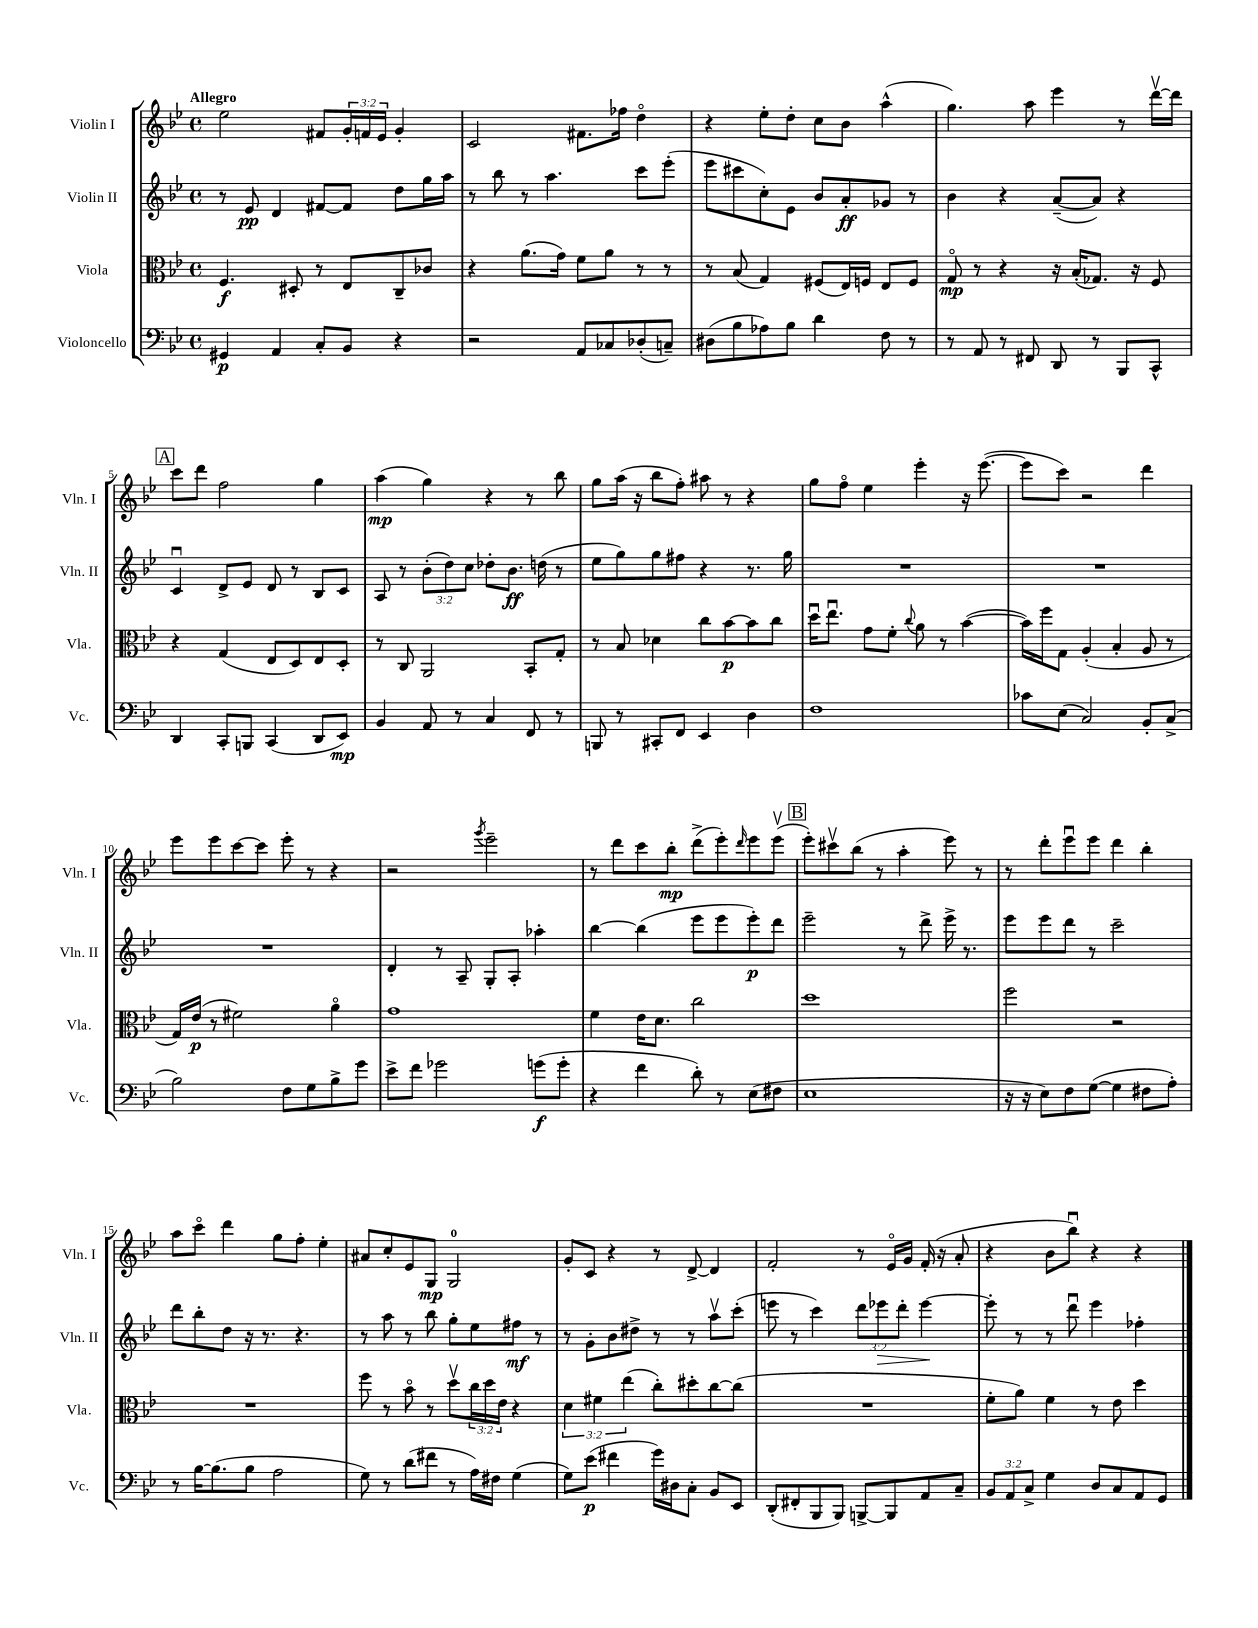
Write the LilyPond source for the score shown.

<<
\new StaffGroup <<
\new Staff = "s0" \with { instrumentName = "Violin I" shortInstrumentName = "Vln. I" } {
    \clef treble \key bes \major \defaultTimeSignature \time 4/4 \override Staff.TupletNumber.text = #tuplet-number::calc-fraction-text \tempo "Allegro"
    ees''2 fis'8 \tuplet 3/2 { g'16-. f'16 ees'16 } g'4-. |
    c'2 fis'8. fes''16 d''4\flageolet |
    r4 ees''8-. d''8-. c''8 bes'8 a''4-^( |
    g''4.) a''8 ees'''4 r8 d'''16~\upbow d'''16 |
    \mark \markup { \box "A" } c'''8 d'''8 f''2 g''4 |
    a''4\mp( g''4) r4 r8 bes''8 |
    g''8 a''16( r16 bes''8 f''8-.) ais''8 r8 r4 |
    g''8 f''8\flageolet ees''4 ees'''4-. r16 ees'''8.~( |
    ees'''8 c'''8) r2 d'''4 |
    ees'''8 ees'''8 c'''8~ c'''8 ees'''8-. r8 r4 |
    r2 \acciaccatura { g'''8 } ees'''2-- |
    r8 d'''8 c'''8 bes''8-.\mp d'''8->( ees'''8-.) \grace { d'''16 } ees'''8 ees'''8\upbow( |
    \mark \markup { \box "B" } ees'''8-.) cis'''8\upbow bes''8( r8 a''4-. ees'''8) r8 |
    r8 d'''8-. ees'''8\downbow ees'''8 d'''4 bes''4-. |
    a''8 c'''8\flageolet d'''4 g''8 f''8-. ees''4-. |
    ais'8 c''8-. ees'8 g8\mp g2-0 |
    g'8-. c'8 r4 r8 d'8~-> d'4 |
    f'2-. r8 ees'16\flageolet g'16 f'16-.( r16 a'8-. |
    r4 bes'8 bes''8\downbow) r4 r4 \bar "|." |
}
\new Staff = "s1" \with { instrumentName = "Violin II" shortInstrumentName = "Vln. II" } {
    \clef treble \key bes \major \defaultTimeSignature \time 4/4 \override Staff.TupletNumber.text = #tuplet-number::calc-fraction-text
    r8 ees'8\pp d'4 fis'8~ fis'8 d''8 g''16 a''16 |
    r8 bes''8 r8 a''4. c'''8 ees'''8-.( |
    ees'''8 cis'''8 c''8-.) ees'8 bes'8 a'8-.\ff ges'8 r8 |
    bes'4 r4 a'8~--( a'8) r4 |
    \mark \markup { \box "A" } c'4\downbow d'8-> ees'8 d'8 r8 bes8 c'8 |
    a8 r8 \tuplet 3/2 { bes'8-.( d''8) c''8 } des''8-. bes'8.\ff d''16( r8 |
    ees''8 g''8) g''8 fis''8 r4 r8. g''16 |
    R1 |
    R1 |
    R1 |
    d'4-. r8 a8-- g8-. a8-. aes''4-. |
    bes''4~ bes''4( ees'''8 ees'''8 ees'''8-.\p) d'''8 |
    \mark \markup { \box "B" } ees'''2-- r8 d'''8-> ees'''16-> r8. |
    ees'''8 ees'''8 d'''8 r8 c'''2-- |
    d'''8 bes''8-. d''8 r16 r8. r4. |
    r8 a''8 r8 bes''8 g''8-. ees''8 fis''8\mf r8 |
    r8 g'8-. bes'8 dis''8-> r8 r8 a''8\upbow c'''8-.( |
    e'''8 r8 c'''4) \tuplet 3/2 { d'''8 ees'''8\> d'''8-. } ees'''4~\! |
    ees'''8-. r8 r8 d'''8\downbow ees'''4 fes''4-. \bar "|." |
}
\new Staff = "s2" \with { instrumentName = "Viola" shortInstrumentName = "Vla." } {
    \clef alto \key bes \major \defaultTimeSignature \time 4/4 \override Staff.TupletNumber.text = #tuplet-number::calc-fraction-text
    f4.\f dis8-. r8 ees8 c8-- ces'8 |
    r4 a'8.( g'16) f'8 a'8 r8 r8 |
    r8 bes8( g4) fis8( ees16) f16 ees8 f8 |
    g8\flageolet\mp r8 r4 r16 bes16-.( ges8.) r16 f8 |
    \mark \markup { \box "A" } r4 g4( ees8 d8) ees8 d8-. |
    r8 c8 a,2 bes,8-. g8-. |
    r8 bes8 des'4 c''8 bes'8~\p bes'8 c''8 |
    d''16\downbow ees''8.\downbow g'8 f'8-. \appoggiatura { c''8 } a'8 r8 bes'4~( |
    bes'16) f''16 g8 a4-.( bes4-. a8 r8 |
    g16) ees'16\p( r8 fis'2) a'4\flageolet |
    g'1 |
    f'4 ees'16 d'8. c''2 |
    \mark \markup { \box "B" } d''1 |
    f''2 r2 |
    R1 |
    f''8 r8 bes'8\flageolet r8 d''8\upbow \tuplet 3/2 { c''16 d''16 ees'16 } r4 |
    \tuplet 3/2 { d'4 fis'4 ees''4( } c''8-.) dis''8-. c''8~ c''8( |
    R1 |
    f'8-. a'8) f'4 r8 ees'8 d''4 \bar "|." |
}
\new Staff = "s3" \with { instrumentName = "Violoncello" shortInstrumentName = "Vc." } {
    \clef bass \key bes \major \defaultTimeSignature \time 4/4 \override Staff.TupletNumber.text = #tuplet-number::calc-fraction-text
    gis,4\p a,4 c8-. bes,8 r4 |
    r2 a,8 ces8 des8-.( c8--) |
    dis8( bes8 aes8) bes8 d'4 f8 r8 |
    r8 a,8 r8 fis,8 d,8 r8 bes,,8 c,8-^ |
    \mark \markup { \box "A" } d,4 c,8-. b,,8 c,4( d,8 ees,8\mp) |
    bes,4 a,8 r8 c4 f,8 r8 |
    b,,8 r8 cis,8-. f,8 ees,4 d4 |
    f1 |
    ces'8 ees8( c2) bes,8-. c8->( |
    bes2) f8 g8 bes8-> g'8 |
    ees'8-> f'8 ges'2 g'8\f( g'8-. |
    r4 f'4 d'8-.) r8 ees8( fis8 |
    \mark \markup { \box "B" } ees1 |
    r16 r16 ees8) f8 g8~( g4 fis8 a8-.) |
    r8 bes16~ bes8.( bes8 a2 |
    g8) r8 d'8( fis'8 r8 a16) fis16 g4( |
    g8) ees'8\p( fis'4 g'16) dis16 c8-. bes,8 ees,8 |
    d,8-.( fis,8-. bes,,8 bes,,8) b,,8~-> b,,8 a,8 c8-- |
    \tuplet 3/2 { bes,8 a,8 c8-> } g4 d8 c8 a,8 g,8 \bar "|." |
}
>>
>>
